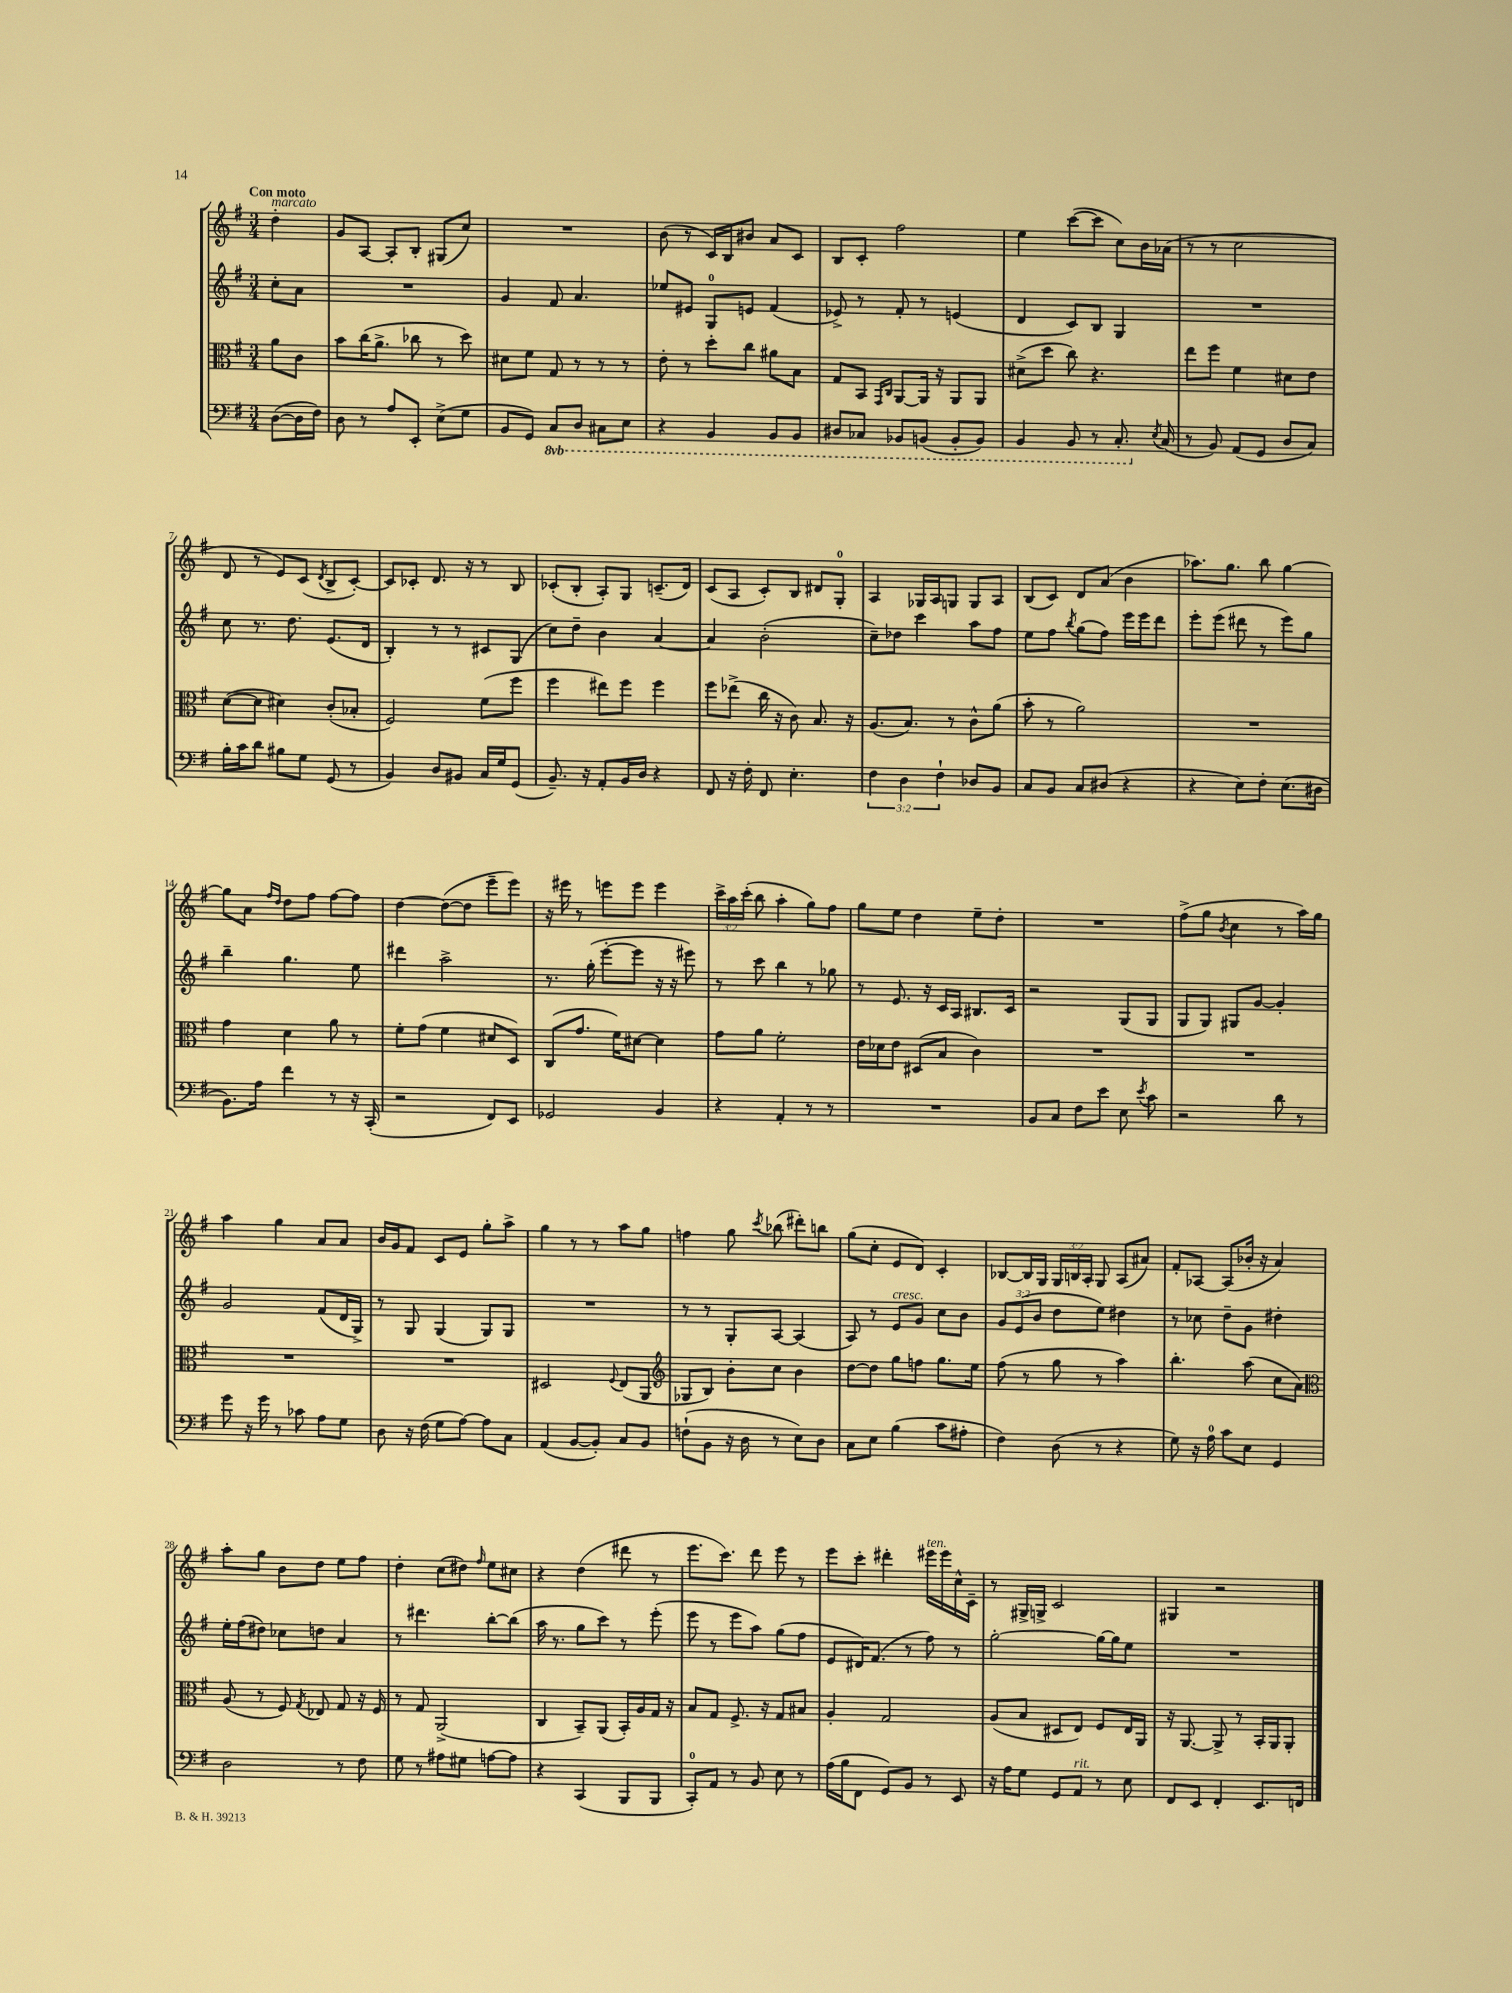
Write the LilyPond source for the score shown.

<<
\new StaffGroup <<
\new Staff = "s0" {
    \clef treble \key g \major \numericTimeSignature \time 3/4 \override Staff.TupletNumber.text = #tuplet-number::calc-fraction-text \partial 4 \tempo "Con moto"
    \autoBeamOff d''4-.^\markup { \italic "marcato" } |
    g'8[ a8]~ a8[-. b8]-. gis8[( c''8]) |
    R2. |
    b'8( r8 c'16[) b16 bis'8] a'8[ c'8] |
    b8[ c'8]-. fis''2 |
    e''4 c'''8[~( c'''8] c''8[) b'16 aes'16]( |
    r8 r8 c''2 |
    d'8 r8 e'8[) c'8]( \acciaccatura { d'8 } b8[-> c'8]~-.) |
    c'8[ ces'8]-. d'8. r16 r8 b8 |
    ces'8[-.( b8]-. a8[-.) g8] c'8.[--( d'16]) |
    c'8[( a8] c'8[-.) b8] dis'8[ g8]-0-. |
    a4 ges16[ a16 g8] g8[ a8] |
    b8[( c'8]) d'8[ a'8]( b'4 |
    aes''8.[) g''8.] b''8 g''4~ |
    g''8[ a'8] \grace { fis''16[ d''16] } d''8[ fis''8] fis''8[~ fis''8] |
    d''4~ d''8[~( d''8] e'''8[-- e'''8]) |
    r16 eis'''16 r8 e'''8[ e'''8] e'''4 |
    \tuplet 3/2 { c'''16[-> a''16 c'''16]-.( } b''8 a''4-. g''8[) fis''8] |
    g''8[ e''8] d''4 e''8[-- d''8]-. |
    R2. |
    fis''8[->( g''8] \acciaccatura { b'8 } c''4 r8 a''16[) g''16] |
    a''4 g''4 a'8[ a'8] |
    b'16[ g'16 fis'8] c'8[ e'8] g''8[-. a''8]-> |
    g''4 r8 r8 a''8[ g''8] |
    f''4 g''8 \acciaccatura { c'''8 } bes''8( dis'''8[-.) b''8] |
    g''8[( c''8]-. e'8[ d'8]) c'4-. |
    bes8[~ bes16 g16] \tuplet 3/2 { g16[ b16 a16]-. } g8 a8[( ais'8]) |
    fis'8[-. aes8]~ aes8[( bes'16]-. r16 a'4) |
    a''8[-. g''8] b'8[ d''8] e''8[ fis''8] |
    d''4-. c''8[( dis''8]) \grace { fis''16 } e''8[ cis''8] |
    r4 d''4( dis'''8 r8 |
    e'''8.[ c'''8.]) d'''8 e'''8 r8 |
    e'''8[ c'''8]-. dis'''4-. eis'''16[^\markup { \italic "ten." } eis'''16 c''16-^ c'16]-- |
    r8 gis16[-> g16]-> c'2 |
    gis4 r2 \bar "|." |
}
\new Staff = "s1" {
    \clef treble \key g \major \numericTimeSignature \time 3/4 \override Staff.TupletNumber.text = #tuplet-number::calc-fraction-text \partial 4
    \autoBeamOff c''8[-. a'8] |
    R2. |
    g'4 fis'8 a'4. |
    ees''8[ eis'8] g8[-0 e'8] fis'4( |
    ees'8->) r8 fis'8-. r8 e'4( |
    d'4 c'8[) b8] g4 |
    R2. |
    c''8 r8. d''8. e'8.[( d'16] |
    b4-.) r8 r8 cis'8[ g8]( |
    c''8[) d''8]-- b'4 a'4~ |
    a'4 b'2-.( |
    c''8[--) des''8] c'''4 a''8[ fis''8] |
    e''8[ fis''8] \acciaccatura { b''8 } g''8[( fis''8]) e'''16[ e'''16 d'''8] |
    e'''8[-. e'''8]( dis'''8 r8 e'''8[) g''8] |
    b''4-- g''4. e''8 |
    dis'''4 a''2-> |
    r8. g''16-.( e'''8[~-. e'''8] r16 r16 eis'''8) |
    r8 c'''8 b''4 r8 ges''8 |
    r8 e'8. r16 c'16[ a16] bis8.[ c'16] |
    r2 g8[( g8] |
    g8[ g8]) gis8[ g'8]~ g'4-. |
    g'2 fis'8[( d'16 g16]->) |
    r8 g8 g4( g8[) g8] |
    R2. |
    r8 r8 g8[-. a8]~ a4( |
    a8) r8 e'8[^\markup { \italic "cresc." } g'8] c''8[ b'8] |
    \tuplet 3/2 { g'8[ e'8( b'8] } d''8[ e''8]) dis''4 |
    r8 ces''8 d''8[-- g'8] dis''4-. |
    e''16[-. fis''16( dis''8]) ces''8[ d''8] a'4 |
    r8 dis'''4. b''8[~-. b''8]( |
    a''16 r8. g''8[ c'''8]) r8 e'''8-.( |
    e'''8 r8 e'''8[ a''8]) g''8[( fis''8] |
    e'8[ dis'16) fis'8.]( r8 fis''8) r8 |
    g''2~-. g''16[~ g''16 e''8] |
    R2. \bar "|." |
}
\new Staff = "s2" {
    \clef alto \key g \major \numericTimeSignature \time 3/4 \partial 4
    \autoBeamOff a'8[ c'8] |
    b'8[ c''16( a'8.]-> ces''8 r8 d''8) |
    dis'8[ fis'8] g8 r8 r8 r8 |
    e'8-. r8 d''8[-. c''8] ais'8[ b8] |
    g8[ b,8] \grace { g,16[ c16] } a,8[~ a,16] r16 a,8[ a,8] |
    dis'8[->( d''8] c''8) r4. |
    e''8[ fis''8] fis'4 dis'8[ e'8] |
    d'8[~( d'8] dis'4) c'8[-.( bes8]-. |
    fis2) fis'8[( fis''8] |
    fis''4 eis''8[) fis''8] fis''4 |
    fis''8[ ees''8]->( c''16 r16 c'8) b8. r16 |
    a8.[( b8.]) r8 c'8[-^ a'8]( |
    b'8-. r8 a'2) |
    R2. |
    g'4 d'4 a'8 r8 |
    fis'8[-. g'8]( fis'4 dis'8[ d8]) |
    c8[( g'8.] fis'16[) dis'8]~ dis'4 |
    g'8[ a'8] fis'2-. |
    e'16[ des'16 e'8] dis8[( b8] c'4) |
    R2. |
    R2. |
    R2. |
    R2. |
    dis2 \appoggiatura { fis8 } e8[( a,8] |
    \clef treble ges8[ b8]) b'8[-. c''8] b'4 |
    d''8[~ d''8] g''8[ f''8] g''8.[ e''16] |
    fis''8( r8 g''8 r8 a''4) |
    b''4.-. a''8( c''8[ a'8]) |
    \clef alto a8( r8 fis8) \acciaccatura { g8 } ees8 g8 r16 fis16 |
    r8 g8 a,2->( |
    c4 b,8[--) a,8]( b,16[-.) a16 g16] r16 |
    b8[ g8] fis8.-> r16 g8[ bis8] |
    a4-. g2 |
    a8[( b8] dis8[ e8]) fis8[ e16 a,16] |
    r16 a,8.~ a,8-> r8 b,16[-. a,16 a,8]-. \bar "|." |
}
\new Staff = "s3" {
    \clef bass \key g \major \numericTimeSignature \time 3/4 \override Staff.TupletNumber.text = #tuplet-number::calc-fraction-text \set Staff.ottavationMarkups = #ottavation-simple-ordinals \partial 4
    \autoBeamOff d8[~( d16 fis16]) |
    d8 r8 a8[ e,8]-. e8[->( g8] |
    b,8[ g,8]) \ottava #-1 c,8[ d,8] cis,8[ e,8] |
    r4 b,,4 b,,8[ b,,8] |
    dis,8[ ces,8] bes,,8[ b,,8]( b,,8[-. b,,8]) |
    b,,4 b,,8 r8 c,8.-. \ottava #0 \acciaccatura { e8 } c16( |
    r8 b,8) a,8[( g,8] d8[ c8]) |
    b16[-. c'16 d'8] bis8[ g8] g,8( r8 |
    b,4) d8[ bis,8] c16[ g16 g,8]( |
    b,8.--) r16 a,8[-. b,16 d16] r4 |
    fis,8 r16 fis16-. fis,8 e4.-. |
    \tuplet 3/2 { fis4 d4 fis4-! } des8[ b,8] |
    c8[ b,8] c8[ dis8]( r4 |
    r4 e8[) fis8]-. e8.[( dis16] |
    b,8.[) a16] fis'4 r8 r16 c,16-.( |
    r2 fis,8[) e,8] |
    ges,2 b,4 |
    r4 a,4-. r8 r8 |
    R2. |
    b,8[ c8] fis8[ e'8] e8 \acciaccatura { e'8 } c'8 |
    r2 d'8 r8 |
    g'8 r16 g'16 r8 ces'8 a8[ g8] |
    d8 r16 fis16( g8[ a8]~) a8[ c8] |
    a,4( b,8[~ b,8]-.) c8[ b,8] |
    f8[-!( b,8] r16 d16 r8 e8[) d8] |
    c8[ e8] b4( c'8[ ais8]-. |
    fis4) d8( r8 r4 |
    g8) r16 a16-0 c'8[ e8] g,4 |
    d2 r8 fis8 |
    g8 r8 ais8[ gis8] a8[~ a8] |
    r4 c,4( b,,8[ b,,8] |
    c,8[-0-.) a,8] r8 b,8 e8 r8 |
    a16[( b16 fis,8] g,8[) b,8] r8 e,8 |
    r16 a16[ g8] g,8[ a,8]^\markup { \italic "rit." } r8 e8 |
    fis,8[ e,8] fis,4-. e,8.[ f,16] \bar "|." |
}
>>
>>
